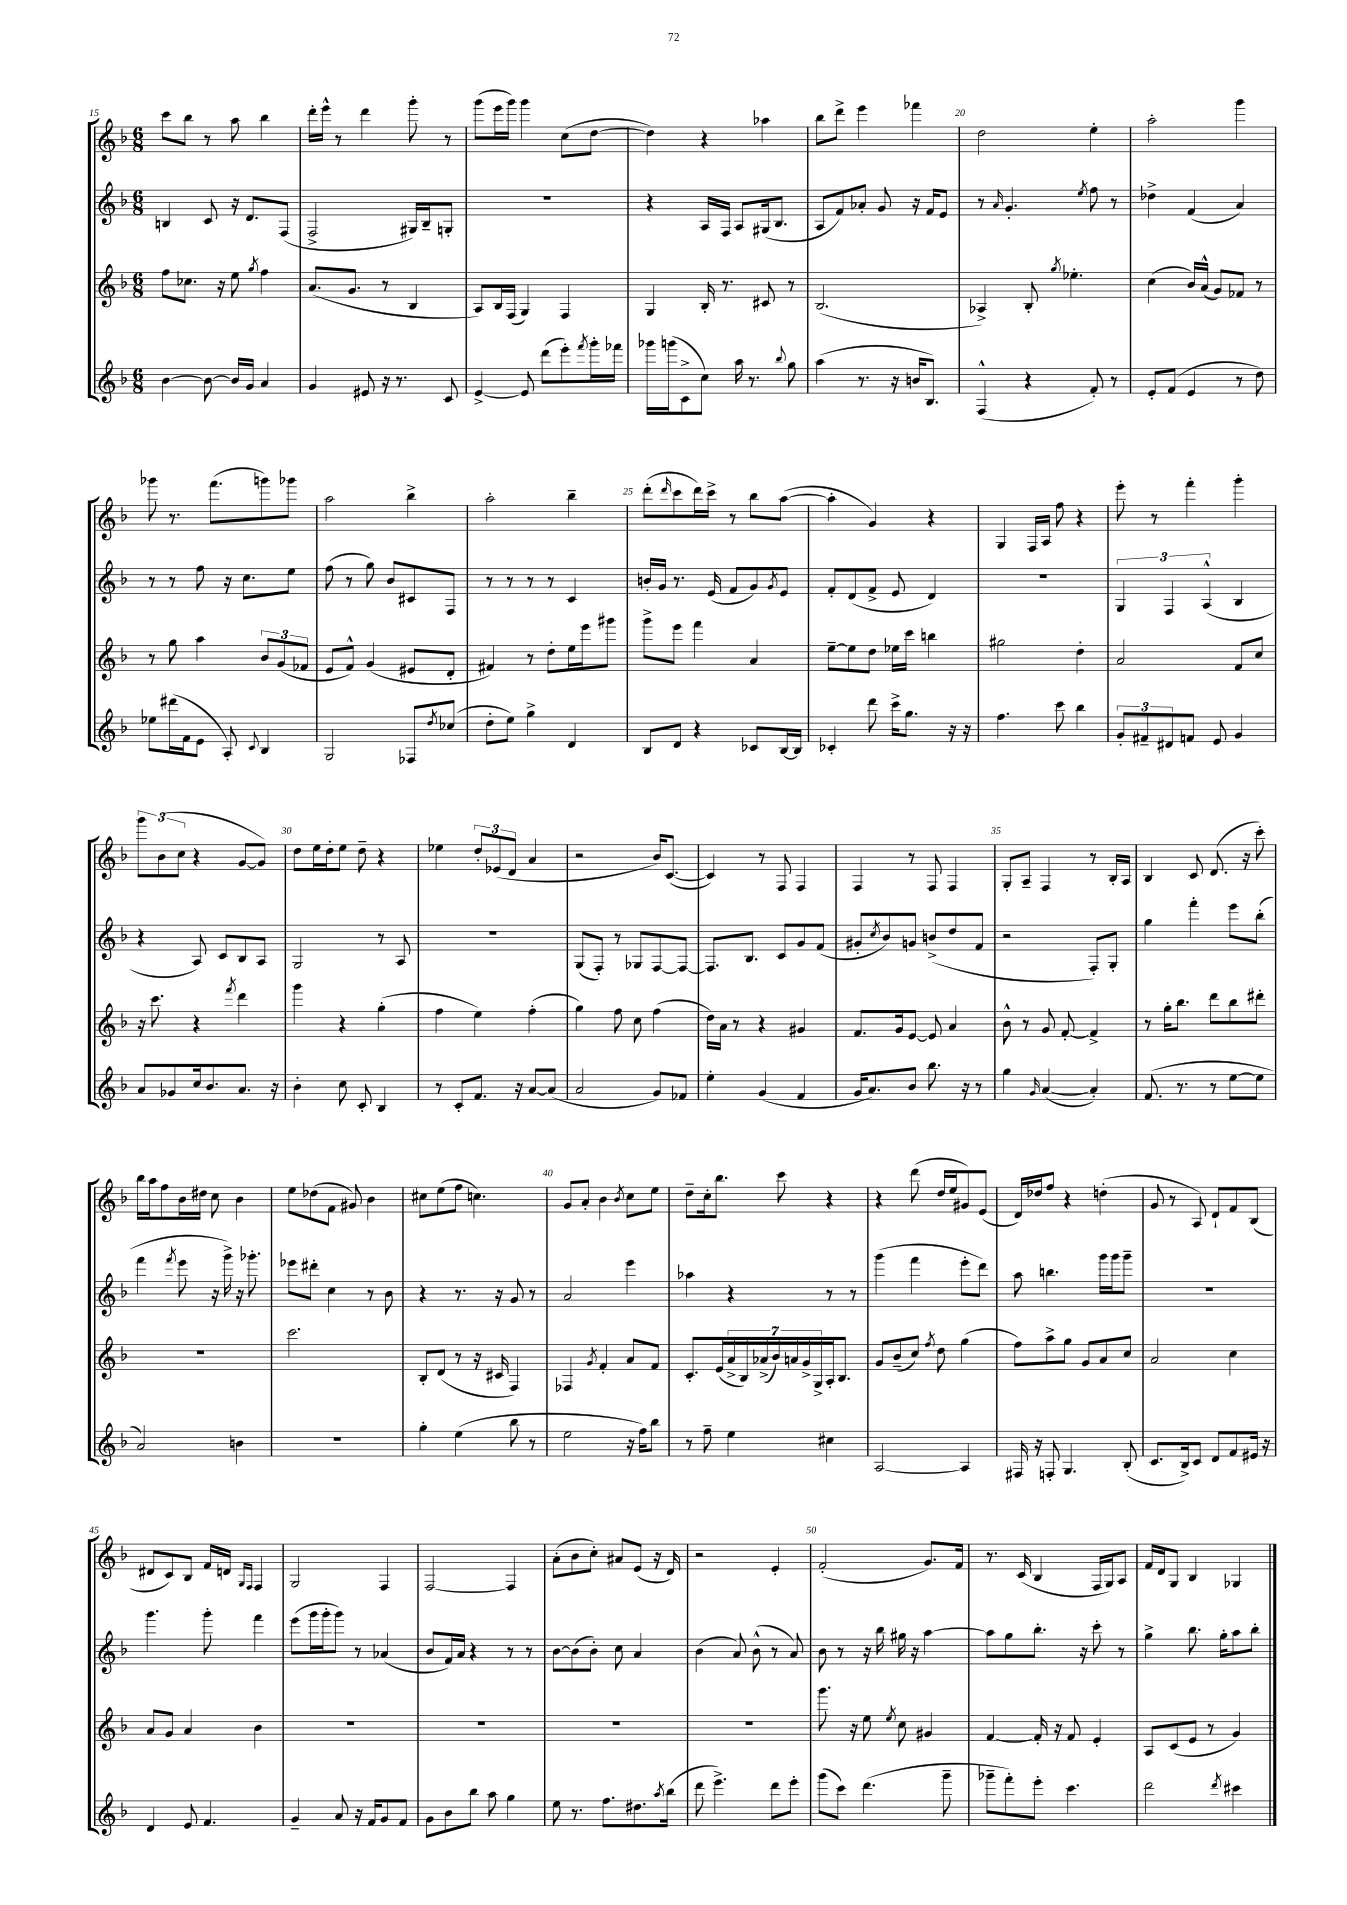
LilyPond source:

<<
\new StaffGroup <<
\new Staff = "s0" {
    \clef treble \key f \major \numericTimeSignature \time 6/8
    c'''8 bes''8 r8 a''8 bes''4 |
    d'''16-. e'''16-^ r8 d'''4 g'''8-. r8 |
    g'''8( e'''16 g'''16) g'''4 c''8( d''8~ |
    d''4) r4 aes''4 |
    bes''8 d'''8-> e'''4 fes'''4 |
    d''2 e''4-. |
    a''2-. g'''4 |
    ges'''8 r8. f'''8.( g'''8) ges'''8 |
    a''2 bes''4-> |
    a''2-. bes''4-- |
    d'''8-.( \grace { d'''16 } c'''8 d'''16) c'''16-> r8 bes''8 a''8~( |
    a''4-. g'4) r4 |
    g4 f16 a16 f''8 r4 |
    e'''8-. r8 f'''4-. g'''4-. |
    \tuplet 3/2 { g'''8 bes'8( c''8 } r4 g'8~ g'8) |
    d''8 e''16 d''16-. e''8 d''8-- r4 |
    ees''4 \tuplet 3/2 { d''8-. ees'8( d'8 } a'4 |
    r2 bes'16) c'8.~( |
    c'4) r8 f8 f4 |
    f4 r8 f8 f4 |
    g8-. a8-- f4 r8 bes16-. a16 |
    bes4 c'8 d'8.( r16 c'''8-.) |
    bes''16 a''16 f''8 bes'16 dis''16 c''8 bes'4 |
    e''8 des''8( f'8 gis'8) bes'4 |
    cis''8 e''8( f''8 c''4.) |
    g'8 a'8-. bes'4 \acciaccatura { bes'8 } c''8 e''8 |
    d''8-- c''16-. bes''8. c'''8 r4 |
    r4 d'''8( d''16 e''16 gis'8) e'8( |
    d'16) des''16 f''8 r4 d''4-.( |
    g'8 r8 a8) d'8-! f'8 bes8( |
    dis'8 c'8) bes8 f'16 d'16 \grace { g16 f16 } f4 |
    g2 f4 |
    f2~ f4 |
    a'8-.( bes'8 c''8-.) ais'8 e'8( r16 d'16) |
    r2 e'4-. |
    f'2-.( g'8.) f'16 |
    r8. c'16( bes4 f16 g16) a8 |
    f'16 d'16 g8 bes4 ges4 \bar "|." |
}
\new Staff = "s1" {
    \clef treble \key f \major \numericTimeSignature \time 6/8
    b4 c'8 r16 d'8. f8( |
    f2-> gis16) bes16-- g8-. |
    R2. |
    r4 a16 f16 a8 gis16( bes8. |
    a8 f'8) aes'8-. g'8 r16 f'16 e'8 |
    r8 \grace { a'16 } g'4.-. \acciaccatura { e''8 } f''8 r8 |
    des''4-> f'4( a'4) |
    r8 r8 f''8 r16 c''8. e''8 |
    f''8( r8 g''8) bes'8 cis'8 f8 |
    r8 r8 r8 r8 c'4 |
    b'16-. g'16 r8. e'16( f'8 g'8) \acciaccatura { g'8 } e'8 |
    f'8-. d'8( f'8-> e'8 d'4) |
    R2. |
    \tuplet 3/2 { g4 f4 a4-^( } bes4 |
    r4 a8) c'8 bes8 a8 |
    g2 r8 a8 |
    R2. |
    g8( f8-.) r8 ges8 f8~ f8~ |
    f8. bes8. c'8 g'8 f'8( |
    gis'8-. \acciaccatura { c''8 } bes'8) g'8 b'8->( d''8 f'8 |
    r2 f8-.) g8-. |
    g''4 f'''4-. e'''8 bes''8-.( |
    f'''4 \acciaccatura { f'''8 } e'''8 r16 g'''16->) r16 ges'''8.-. |
    ees'''8 dis'''8-. c''4 r8 bes'8 |
    r4 r8. r16 g'8 r8 |
    a'2 e'''4 |
    aes''4 r4 r8 r8 |
    g'''4( f'''4 e'''8-. d'''8) |
    a''8 b''4. g'''16 g'''16 g'''8-- |
    R2. |
    g'''4. g'''8-. f'''4 |
    e'''8( g'''16 g'''16-. g'''8) r8 aes'4( |
    bes'8 f'16) a'16 r4 r8 r8 |
    bes'8~ bes'8( bes'8-.) c''8 a'4 |
    bes'4( a'8) bes'8-^( r8 a'8) |
    bes'8 r8 r16 bes''16 gis''16 r16 a''4~ |
    a''8 g''8 bes''8.-. r16 c'''8-. r8 |
    g''4-> bes''8. g''16-. a''8 bes''8-. \bar "|." |
}
\new Staff = "s2" {
    \clef treble \key f \major \numericTimeSignature \time 6/8
    f''8 ces''8. r16 e''8 \acciaccatura { g''8 } f''4 |
    a'8.( g'8. r8 bes4 |
    a8) bes16 f16( g4) f4 |
    g4 bes16-. r8. cis'8 r8 |
    bes2.( |
    aes4->) bes8-. \acciaccatura { g''8 } ees''4.-. |
    c''4( bes'16) a'16-^( g'8) fes'8 r8 |
    r8 g''8 a''4 \tuplet 3/2 { bes'8 g'8( fes'8 } |
    e'8 f'8-^) g'4( eis'8 d'8-. |
    fis'4) r8 d''8-. e''16 e'''16 gis'''8 |
    g'''8-> e'''8 f'''4 a'4 |
    e''8~-- e''8 d''8 ees''16 c'''16 b''4 |
    gis''2 d''4-. |
    a'2 f'8 c''8 |
    r16 c'''8. r4 \acciaccatura { f'''8 } d'''4 |
    g'''4 r4 g''4-.( |
    f''4 e''4) f''4-.( |
    g''4) f''8 c''8 f''4( |
    d''16) a'16 r8 r4 gis'4 |
    f'8. g'16 e'8~ e'8 a'4 |
    bes'8-^ r8 g'8 f'8~-. f'4-> |
    r8 g''16-. bes''8. d'''8 bes''8 dis'''8-. |
    R2. |
    c'''2. |
    bes8-. d'8( r8 r16 cis'16 f4) |
    fes4 \acciaccatura { g'8 } f'4-. a'8 f'8 |
    c'8.-. e'16( \tuplet 7/4 { a'16-> bes16) aes'16->( bes'16) a'16 g'16-> g16-> } a16-. bes8. |
    g'8 bes'8--( c''8) \acciaccatura { f''8 } d''8 g''4( |
    f''8) a''8-> g''8 g'8 a'8 c''8 |
    a'2 c''4 |
    a'8 g'8 a'4 bes'4 |
    R2. |
    R2. |
    R2. |
    R2. |
    g'''8. r16 e''8 \acciaccatura { e''8 } c''8 gis'4 |
    f'4~ f'16-. r16 f'8 e'4-. |
    a8 c'8( e'8 r8 g'4) \bar "|." |
}
\new Staff = "s3" {
    \clef treble \key f \major \numericTimeSignature \time 6/8
    bes'4~ bes'8~ bes'16 g'16 a'4 |
    g'4 eis'8 r16 r8. c'8 |
    e'4~-> e'8 d'''8( e'''8-.) \acciaccatura { f'''8 } g'''16-. fes'''16 |
    ges'''16 g'''16( c'8-> c''8) a''16 r8. \appoggiatura { bes''8 } g''8 |
    a''4( r8. r16 b'16 bes8.) |
    f4-^( r4 f'8-.) r8 |
    e'8-. f'8( e'4 r8 d''8) |
    ees''8 dis'''16( f'16 e'8 a8-.) \appoggiatura { c'8 } bes4 |
    g2 fes8 \acciaccatura { d''8 } ces''8( |
    d''8-. e''8) g''4-> d'4 |
    bes8 d'8 r4 ces'8 bes16~ bes16 |
    ces'4-. d'''8 c'''16-> g''8. r16 r16 |
    f''4. c'''8 bes''4 |
    \tuplet 3/2 { g'8-. fis'8-- dis'8 } f'8 e'8 g'4 |
    a'8 ges'8 c''16 bes'8. a'8. r16 |
    bes'4-. c''8 c'8-. bes4 |
    r8 c'8-. f'8. r16 a'8~ a'8( |
    a'2 g'8) fes'8 |
    e''4-. g'4( f'4 |
    g'16 a'8.) bes'8 bes''8. r16 r8 |
    g''4 \grace { g'16 } a'4~( a'4-.) |
    f'8.( r8. r8 e''8~ e''8 |
    a'2) b'4 |
    R2. |
    g''4-. e''4( bes''8 r8 |
    e''2 r16 f''16) bes''8 |
    r8 f''8-- e''4 cis''4 |
    a2~ a4 |
    fis16 r16 f8-. g4. bes8-.( |
    c'8. bes16->) c'8 d'8 f'8 eis'16 r16 |
    d'4 e'8 f'4. |
    g'4-- a'8 r16 f'16 g'8 f'8 |
    g'8 bes'8 bes''8 a''8 g''4 |
    e''8 r8. f''8. dis''8. \acciaccatura { a''8 } bes''16( |
    d'''8 e'''4.->) d'''8 e'''8-. |
    g'''8( c'''8) d'''4.( g'''8-- |
    ges'''8-- f'''8-.) e'''8-. c'''4. |
    d'''2 \acciaccatura { d'''8 } cis'''4 \bar "|." |
}
>>
>>
\layout { \context { \Score currentBarNumber = #15 \override BarNumber.break-visibility = ##(#f #t #t) barNumberVisibility = #(every-nth-bar-number-visible 5) } }
